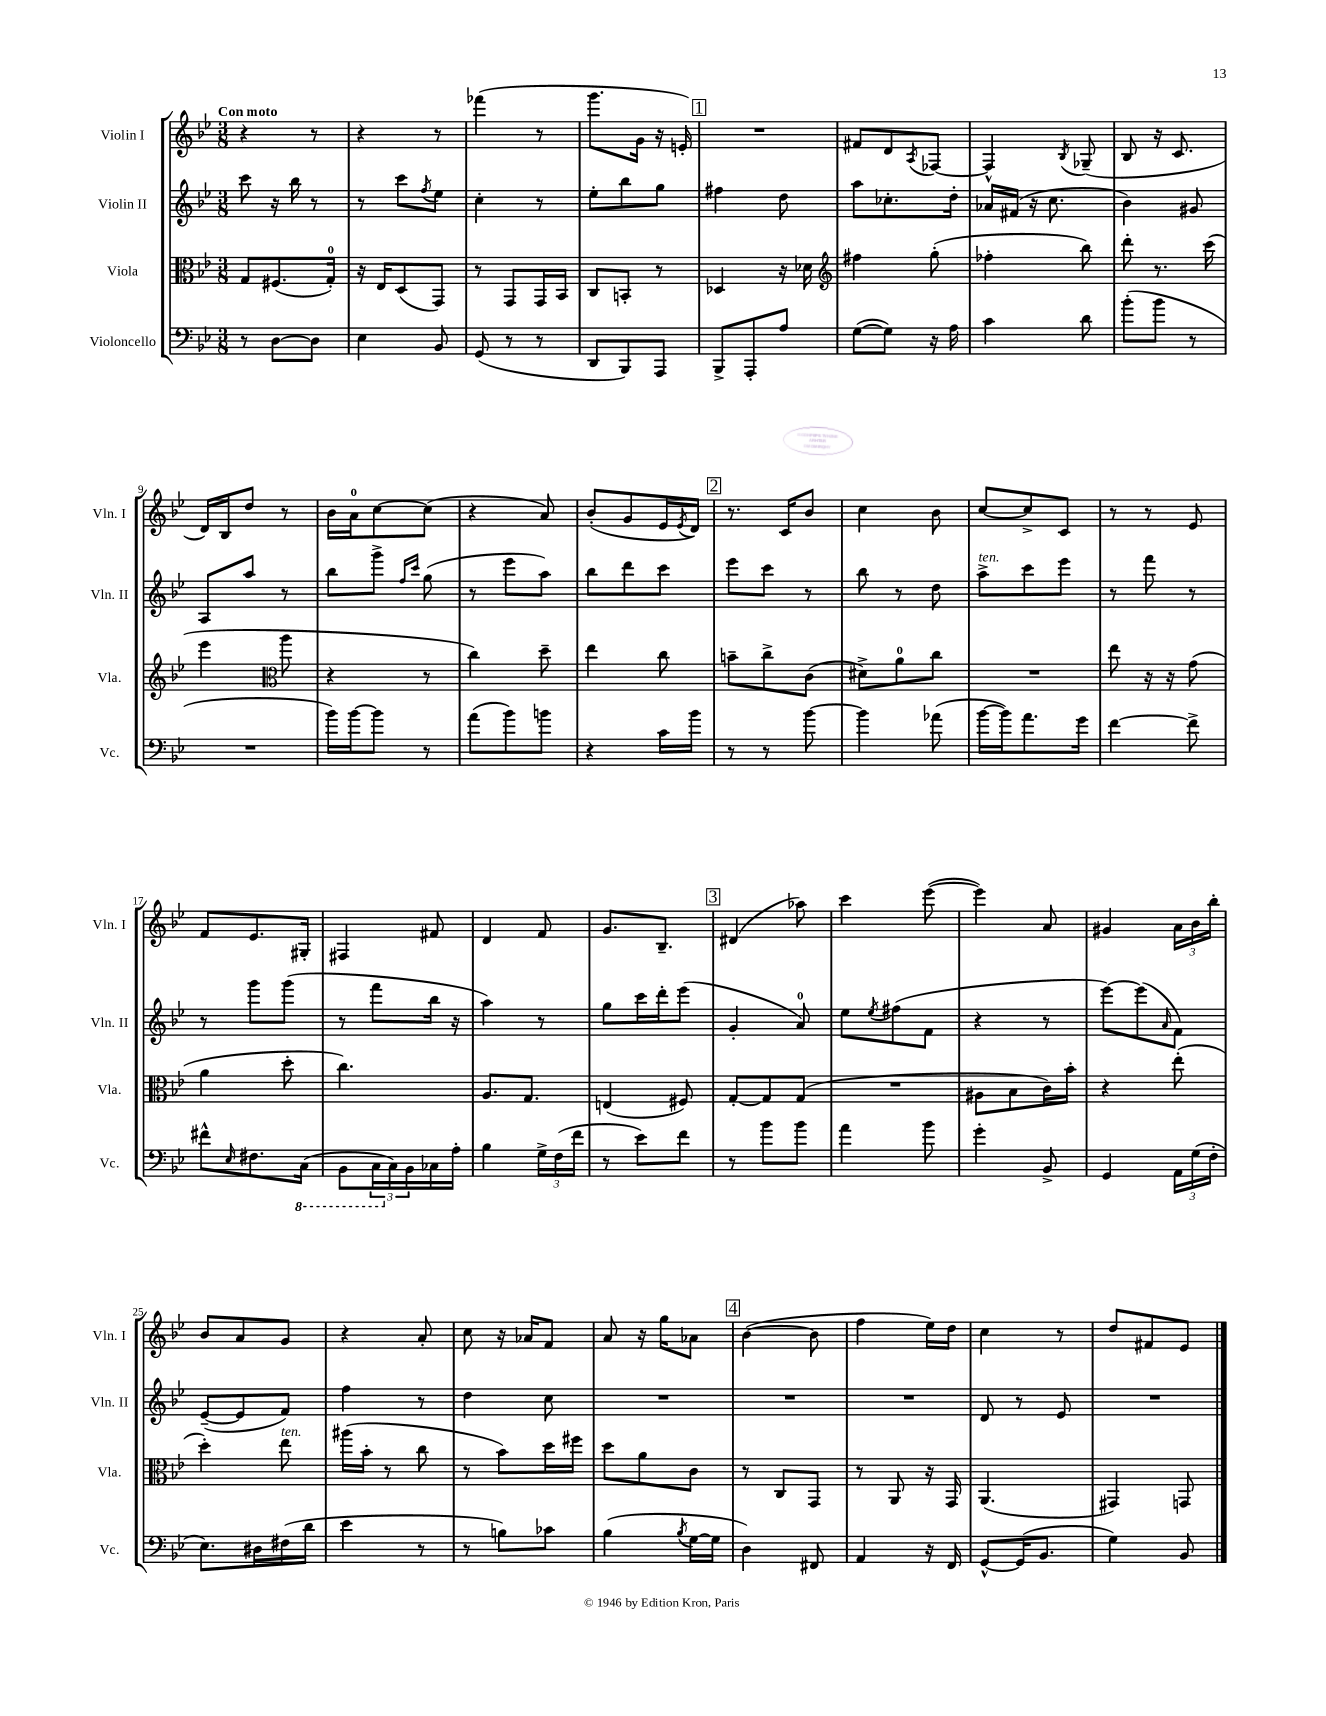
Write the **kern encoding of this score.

**kern	**kern	**kern	**kern
*part4	*part3	*part2	*part1
*staff4	*staff3	*staff2	*staff1
*I"Violoncello	*I"Viola	*I"Violin II	*I"Violin I
*I'Vc.	*I'Vla.	*I'Vln. II	*I'Vln. I
*clefF4	*clefC3	*clefG2	*clefG2
*k[b-e-]	*k[b-e-]	*k[b-e-]	*k[b-e-]
*M3/8	*M3/8	*M3/8	*M3/8
=1	=1	=1	=1
!	!	!	!LO:TX:a:B:t=Con moto
8r	8G/L	8ccc\	4r
[8D\L	(8.F#X/	16r	.
.	.	16bb-\	.
8D\J]	.	8r	8r
.	16G'/Jk)	.	.
=2	=2	=2	=2
4E-\	16r	8r	4r
.	16E-/KL	.	.
.	(8D/	8ccc\L	.
.	.	8qff/	.
8BB-/	8GG/J)	8ee-\J	8r
=3	=3	=3	=3
(8GG/	8r	4cc'\	(4fff-X\
8r	8GG/L	.	.
8r	16GG/L	8r	8r
.	16BB-/JJ	.	.
=4	=4	=4	=4
8DD/L	8C/L	8ee-'\L	8.ggg\L
8BBB-/)	8BBn'/J	8bb-\	.
.	.	.	16g\Jk
8AAA/J	8r	8gg\J	16r
.	.	.	16en'/)
!!LO:REH:place=s1:t=1
=5	=5	=5	=5
8BBB-^/L	4D-X/	4ff#X\	4.r
8AAA'/	.	.	.
8A/J	16r	8dd\	.
.	16d-X\	.	.
=6	=6	=6	=6
*	*clefG2	*	*
([8G\L	4ff#X\	8aa\L	8f#X/L
8G\J])	.	8.cc-X'\	8d/
.	.	.	8qA/
16r	(8gg'\	.	[8F-X/J
16A\	.	16dd'\Jk	.
=7	=7	=7	=7
4c\	4ff-X'\	16a-X/LL	4F-^^/]
.	.	(16f#X/JJ	.
.	.	16r	.
.	.	8.cc\	.
.	.	.	8qB-/
8d\	8bb-\)	.	(8G-X~/
=8	=8	=8	=8
(8b-'\L	8ddd'\	4b-\)	8B-/
8b-\J	8.r	.	16r
.	.	.	8.c/
8r	.	8g#X/	.
.	(16ccc\	.	.
!!LO:LB:g=z
=9	=9	=9	=9
4.r	4eee-\	8A/L	16d/LL)
.	.	.	16B-/J
.	.	8aa/J	8dd/J
*	*clefC3	*	*
.	8aa\	8r	8r
=10	=10	=10	=10
16b-\LL)	4r	8bb-\L	16b-\LL
[16b-\J	.	.	16a\J
8b-\J]	.	8ggg^\J	[8cc\
.	.	16qqff/LL	.
.	.	16qqccc/JJ	.
8r	8r	(8gg\	(8cc\J]
=11	=11	=11	=11
(8a\L	4cc\)	8r	4r
8b-\)	.	8eee-\L	.
8bn\J	8dd~\	8aa\J)	8a/)
=12	=12	=12	=12
4r	4ee-\	8bb-\L	(8b-'/L
.	.	8ddd\	8g/
16c\LL	8cc\	8ccc\J	16e-/L
.	.	.	8qe-/
16b-\JJ	.	.	16d/JJ)
!!LO:REH:place=s1:t=2
=13	=13	=13	=13
8r	8bn~\L	8eee-\L	8.r
8r	8cc^\	8ccc\J	.
.	.	.	16c/KL
[8b-\	(8c\J	8r	8b-/J
=14	=14	=14	=14
4b-\]	8d#X^\L)	8bb-\	4cc\
.	8a\	8r	.
(8a-X\	8cc\J	8dd\	8b-\
=15	=15	=15	=15
!	!	!LO:TX:a:i:t=ten.	!
[16b-\LL	4.r	8aa^\L	[8cc/L
16b-\J])	.	.	.
8.a\	.	8ccc\	8cc^/]
.	.	8eee-\J	8c/J
16g\Jk	.	.	.
=16	=16	=16	=16
[4f\	8ee-\	8r	8r
.	16r	8fff\	8r
.	16r	.	.
8f^\]	(8g\	8r	8e-/
!!LO:LB:g=z
=17	=17	=17	=17
8f#X^^\L	4a\	8r	8f/L
16qqE-/	.	.	.
8.F#X\	.	8ggg\L	8.e-/
.	8dd'\	(8ggg\J	.
*8ba	*	*	*
(16CC\Jk	.	.	16G#X'/Jk
=18	=18	=18	=18
8BBB-\L	4.cc\)	8r	4F#X/
24CC\L	.	8fff\L	.
*X8ba	*	*	*
24C\)	.	.	.
24BB-\	.	.	.
16C-X\	.	16bb-\Jk	8f#X/
16A'\JJ	.	16r	.
=19	=19	=19	=19
4B-\	8.A/L	4aa\)	4d/
.	8.G/J	.	.
24G^\LL	.	8r	8f/
(24F\	.	.	.
24f\JJ	.	.	.
=20	=20	=20	=20
8r	(4En/	8gg\L	8.g/L
8e-\L)	.	16ccc\L	.
.	.	16ddd'\J	8.B-~/J
8f\J	8F#X/)	(8eee-\J	.
!!LO:REH:place=s1:t=3
=21	=21	=21	=21
8r	[8G'/L	4g'/	(4d#X/
8b-\L	8G/]	.	.
8b-\J	(8G/J	8a/)	8aa-X\)
=22	=22	=22	=22
4a\	4.r	8ee-\L	4ccc\
.	.	8qee-/	.
.	.	(8ff#X\	.
8b-\	.	8f\J	([8eee-\
=23	=23	=23	=23
4g'\	8A#X\L	4r	4eee-\])
.	8B-\	.	.
8BB-^/	16c\L)	8r	8a/
.	16b-'\JJ	.	.
=24	=24	=24	=24
4GG/	4r	[8eee-\L)	4g#X/
.	.	(8eee-\]	.
.	.	16qqa/	.
24AA\LL	(8ee-'\	8f\J)	24a\LL
(24G\	.	.	24b-\
24F'\JJ	.	.	24bb-'\JJ
!!LO:LB:g=z
=25	=25	=25	=25
8.E-\L)	4dd'\)	([8e-~/L	8b-/L
.	.	8e-/]	8a/
16D#X\L	.	.	.
!	!LO:TX:a:i:t=ten.	!	!
(16F#X\	8ee-\	8f/J)	8g/J
16d\JJ	.	.	.
=26	=26	=26	=26
4e-\	(16aa#X\LL	4ff\	4r
.	16b-'\JJ	.	.
.	8r	.	.
8r	8cc\	8r	8a'/
=27	=27	=27	=27
8r	8r	4dd\	8cc\
8Bn\L)	8b-\L)	.	16r
.	.	.	16a-X/KL
8c-X\J	16dd\L	8cc\	8f/J
.	16ff#X\JJ	.	.
=28	=28	=28	=28
(4B-\	8dd\L	4.r	8a/
.	8a\	.	16r
.	.	.	16gg\KL
8qB-/	.	.	.
[16G\LL	8c\J	.	8a-X\J
16G\JJ]	.	.	.
!!LO:REH:place=s1:t=4
=29	=29	=29	=29
4D\)	8r	4.r	([4b-\
.	8C/L	.	.
8FF#X/	8GG/J	.	8b-\]
=30	=30	=30	=30
4AA/	8r	4.r	4ff\
.	8AA/	.	.
16r	16r	.	16ee-\LL)
16FF/	16GG/	.	16dd\JJ
=31	=31	=31	=31
[8GG^^/L	(4.AA/	8d/	4cc\
(16GG/K]	.	8r	.
8.BB-/J	.	.	.
.	.	8e-/	8r
=32	=32	=32	=32
4G\)	4GG#X/)	4.r	8dd/L
.	.	.	8f#X/
8BB-/	8GGn/	.	8e-/J
==	==	==	==
*-	*-	*-	*-
